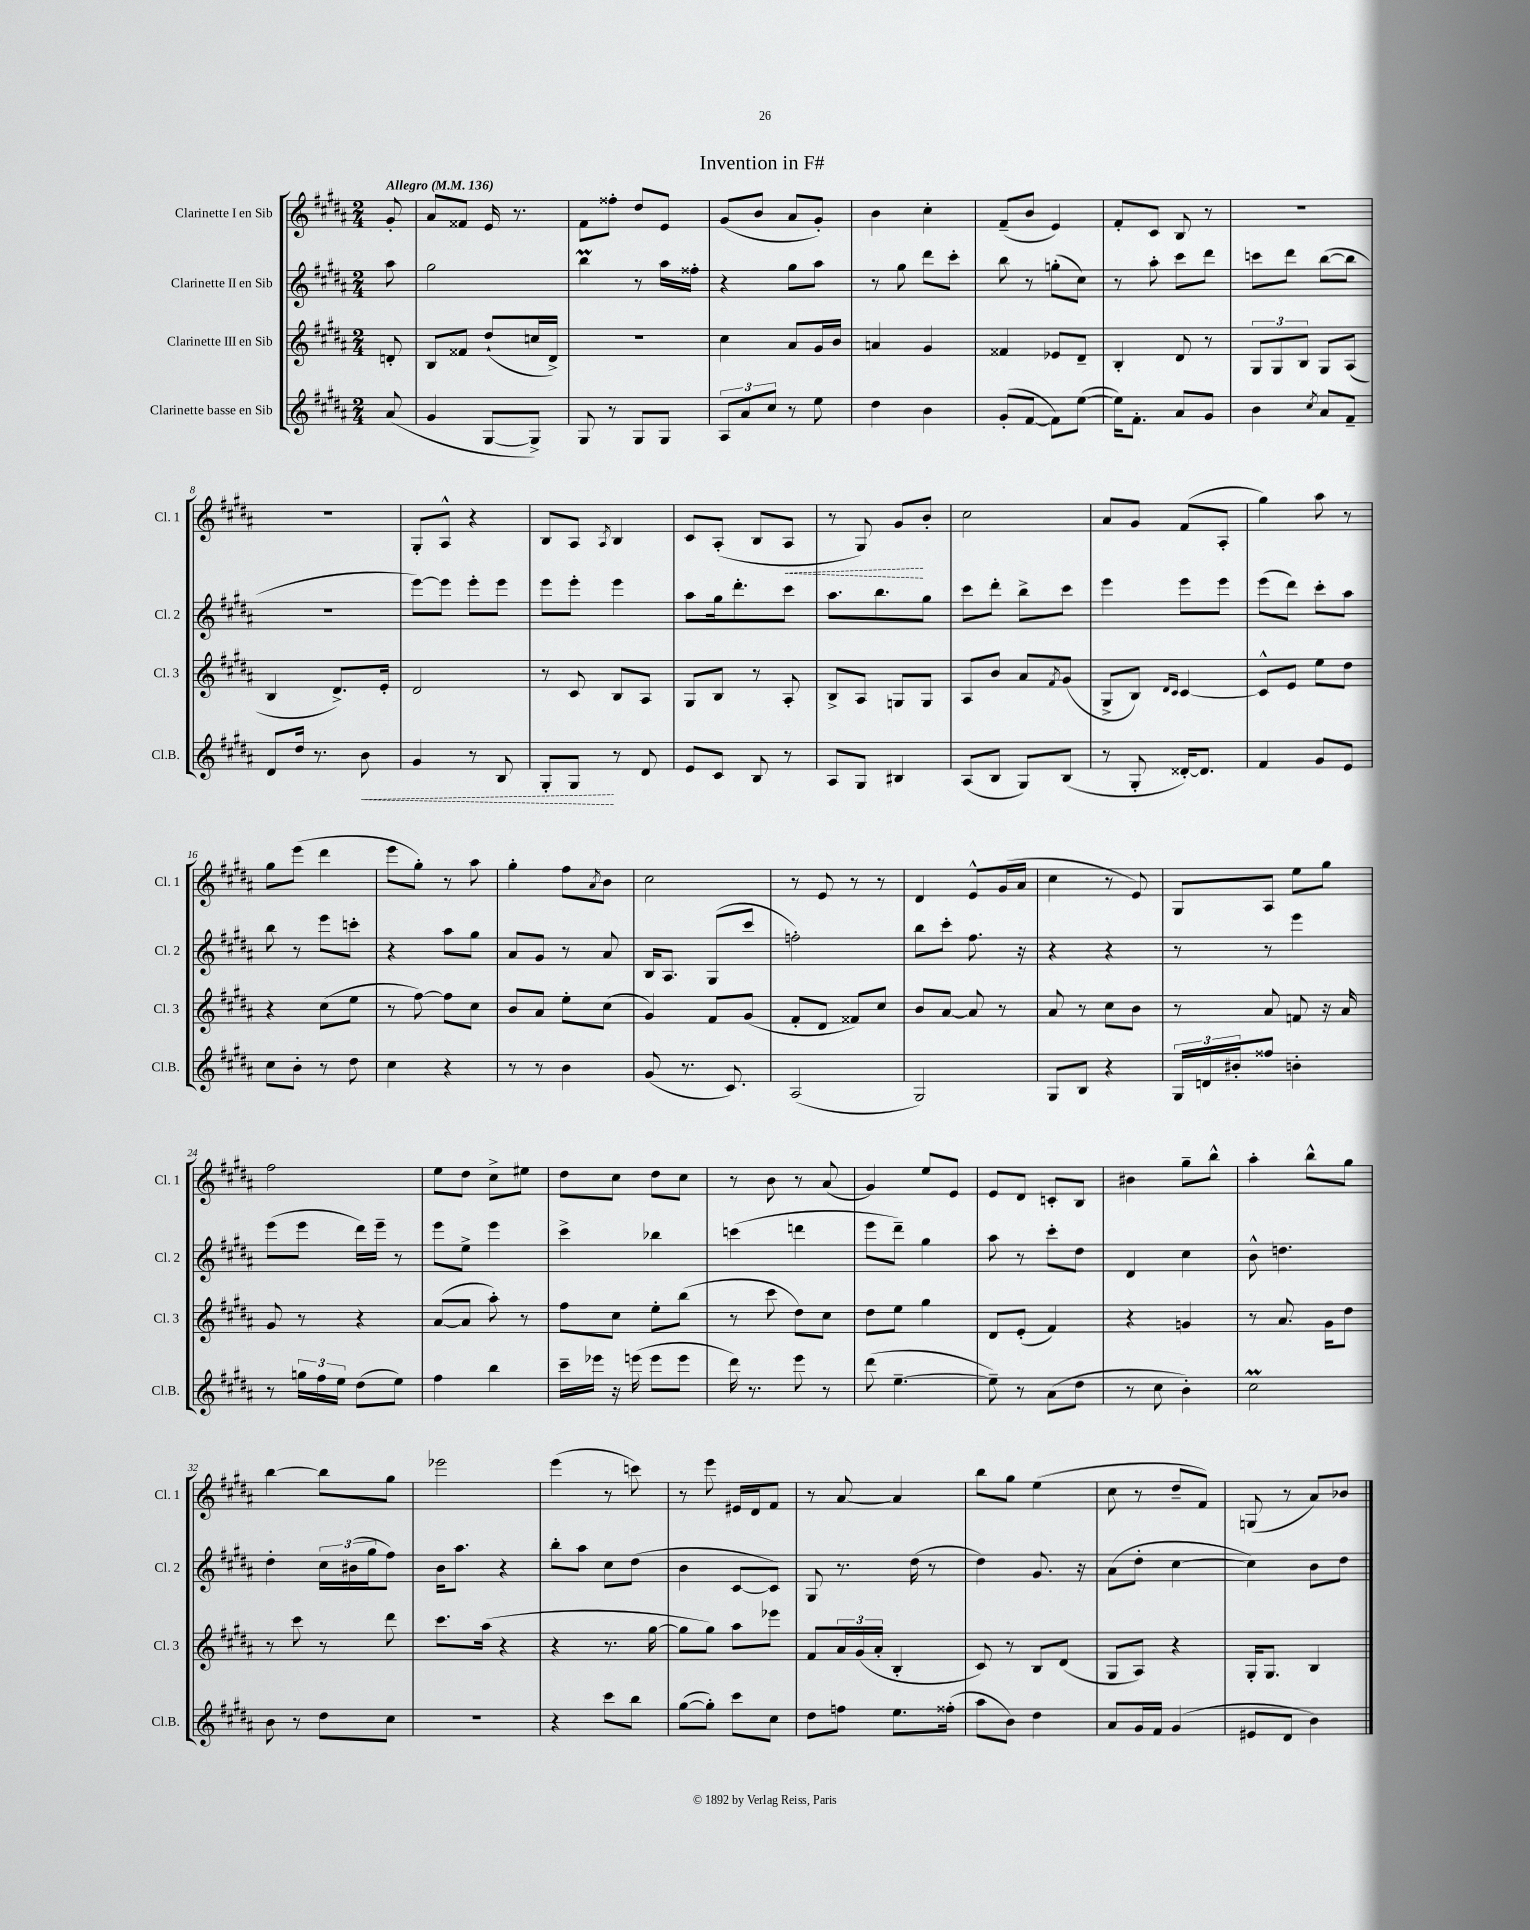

**kern	**dynam	**kern	**kern	**kern	**dynam
*part4	*part4	*part3	*part2	*part1	*part1
*staff4	*staff4	*staff3	*staff2	*staff1	*staff1
*I"Clarinette basse en Sib	*	*I"Clarinette III en Sib	*I"Clarinette II en Sib	*I"Clarinette I en Sib	*
*I'Cl.B.	*	*I'Cl. 3	*I'Cl. 2	*I'Cl. 1	*
*clefG2	*	*clefG2	*clefG2	*clefG2	*
*k[f#c#g#d#a#]	*	*k[f#c#g#d#a#]	*k[f#c#g#d#a#]	*k[f#c#g#d#a#]	*
*M2/4	*	*M2/4	*M2/4	*M2/4	*
*MM136	*	*MM136	*MM136	*MM136	*
=	=	=	=	=	=
!	!	!	!	!LO:TX:a:B:t=Allegro	!
(8a#/	.	8dn'/	8aa#\	8g#'/	.
=1	=1	=1	=1	=1	=1
4g#/	.	8B/L	2gg#\	8a#/L	.
.	.	8f##X/J	.	8f##X/J	.
[8G#/L	.	(8dd#`/L	.	16e/	.
.	.	.	.	8.r	.
8G#^/J])	.	16ccn/L	.	.	.
.	.	16d#^/JJ)	.	.	.
=2	=2	=2	=2	=2	=2
8G#/	.	2r	4bbM\	8f#\L	.
8r	.	.	.	8ff##X'\J	.
8G#/L	.	.	8r	8dd#/L	.
8G#/J	.	.	16aa#\LL	8e/J	.
.	.	.	16ff##X'\JJ	.	.
=3	=3	=3	=3	=3	=3
12A#/L	.	4cc#\	4r	(8g#/L	.
12a#/	.	.	.	.	.
.	.	.	.	8b/J	.
12cc#/J	.	.	.	.	.
8r	.	8a#/L	8gg#\L	8a#/L	.
8ee\	.	16g#/L	8aa#\J	8g#'/J)	.
.	.	16b/JJ	.	.	.
=4	=4	=4	=4	=4	=4
4dd#\	.	4an/	8r	4b\	.
.	.	.	8gg#\	.	.
4b\	.	4g#/	8ddd#\L	4cc#'\	.
.	.	.	8ccc#'\J	.	.
=5	=5	=5	=5	=5	=5
(8g#'/L	.	4f##X/	8bb\	(8f#~/L	.
[8f#/J	.	.	8r	8b/J	.
8f#\L])	.	8e-X/L	(8ggn'\L	4e/)	.
([8ee\J	.	8d#~/J	8cc#\J)	.	.
=6	=6	=6	=6	=6	=6
16ee\KL])	.	4B'/	8r	8f#'/L	.
8.f#'\J	.	.	.	.	.
.	.	.	8aa#'\	8c#/J	.
8a#/L	.	8d#/	8ccc#\L	8B/	.
8g#/J	.	8r	8ddd#\J	8r	.
=7	=7	=7	=7	=7	=7
4b\	.	12G#/L	8cccn\L	2r	.
.	.	12G#/	.	.	.
.	.	.	8ddd#\J	.	.
.	.	12B/J	.	.	.
8qcc#/	.	.	.	.	.
8a#/L	.	8G#/L	([8bb\L	.	.
8f#~/J	.	(8A#/J	8bb\J]	.	.
!!LO:LB:g=z
=8	=8	=8	=8	=8	=8
8d#/L	.	4B/	2r	2r	.
16dd#/Jk	.	.	.	.	.
8.r	.	.	.	.	.
.	.	8.d#^/L)	.	.	.
!	!LO:HP:b	!	!	!	!
8b\	<	.	.	.	.
.	.	16e'/Jk	.	.	.
=9	=9	=9	=9	=9	=9
4g#/	.	2d#/	[8eee\L)	8G#'/L	.
.	.	.	8eee\J]	8A#^^/J	.
8r	.	.	8eee'\L	4r	.
8B/	.	.	8eee\J	.	.
=10	=10	=10	=10	=10	=10
8G#'/L	.	8r	8eee\L	8B/L	.
8G#/J	.	8c#/	8eee'\J	8A#/J	.
.	.	.	.	8qA#/	.
8r	[	8B/L	4eee\	4B/	.
8d#/	.	8A#/J	.	.	.
=11	=11	=11	=11	=11	=11
8e/L	.	8G#/L	8aa#\L	8c#/L	.
8c#/J	.	8B/J	16gg#\k	(8A#'/J	.
.	.	.	8.ddd#'\	.	.
8B/	.	8r	.	8B/L	.
!	!	!	!	!	!LO:HP:b
8r	.	8A#'/	8ccc#\J	8A#/J	<
=12	=12	=12	=12	=12	=12
8A#/L	.	8B^/L	8.aa#\L	8r	.
8G#/J	.	8A#/J	.	8G#/)	.
.	.	.	8.bb\	.	.
4B#X/	.	8Gn/L	.	8g#/L	.
.	.	8G/J	8gg#\J	8b'/J	[
=13	=13	=13	=13	=13	=13
(8A#/L	.	8A#/L	8ccc#\L	2cc#\	.
8B/J	.	8b/J	8ddd#'\J	.	.
8G#/L)	.	8a#/L	8bb^\L	.	.
.	.	8qf#/	.	.	.
(8B/J	.	(8g#/J	8ccc#\J	.	.
=14	=14	=14	=14	=14	=14
8r	.	8G#^/L	4eee\	8a#/L	.
8G#'/	.	8B/J)	.	8g#/J	.
.	.	16qqd#/LL	.	.	.
.	.	16qqc#/JJ	.	.	.
[16d##X'/KL)	.	[4c#/	8eee\L	(8f#/L	.
8.d##/J]	.	.	.	.	.
.	.	.	8eee\J	8A#'/J	.
=15	=15	=15	=15	=15	=15
4f#/	.	8c#^^/L]	(8eee\L	4gg#\)	.
.	.	8e/J	8ddd#\J)	.	.
8g#/L	.	8ee\L	8ccc#'\L	8aa#\	.
8e/J	.	8dd#\J	8aa#\J	8r	.
!!LO:LB:g=z
=16	=16	=16	=16	=16	=16
8cc#\L	.	4r	8bb\	8gg#\L	.
8b'\J	.	.	8r	(8eee\J	.
8r	.	(8cc#\L	8eee\L	4ddd#\	.
8dd#\	.	8ee\J	8cccn'\J	.	.
=17	=17	=17	=17	=17	=17
4cc#\	.	8r	4r	8eee\L	.
.	.	[8ff#\)	.	8gg#'\J)	.
4r	.	8ff#\L]	8aa#\L	8r	.
.	.	8cc#\J	8gg#\J	8aa#\	.
=18	=18	=18	=18	=18	=18
8r	.	8b/L	8a#/L	4gg#'\	.
8r	.	8a#/J	8g#/J	.	.
4b\	.	8ee'\L	8r	8ff#\L	.
.	.	.	.	8qa#/	.
.	.	(8cc#\J	8a#/	8b\J	.
=19	=19	=19	=19	=19	=19
(8g#/	.	4g#/)	16B/KL	2cc#\	.
.	.	.	8.A#/J	.	.
8.r	.	.	.	.	.
.	.	8f#/L	(8G#/L	.	.
8.c#/)	.	.	.	.	.
.	.	(8g#/J	8ccc#/J	.	.
=20	=20	=20	=20	=20	=20
(2A#/	.	8f#'/L	2ffn'\)	8r	.
.	.	8d#/J	.	8e/	.
.	.	8f##X/L)	.	8r	.
.	.	8cc#/J	.	8r	.
=21	=21	=21	=21	=21	=21
2G#/)	.	8b/L	8bb\L	4d#/	.
.	.	[8a#/J	8ccc#'\J	.	.
.	.	8a#/]	8.ff#\	8e^^/L	.
.	.	8r	.	(16g#/L	.
.	.	.	16r	16a#/JJ	.
=22	=22	=22	=22	=22	=22
8G#/L	.	8a#/	4r	4cc#\	.
8B/J	.	8r	.	.	.
4r	.	8cc#\L	4r	8r	.
.	.	8b\J	.	8e/)	.
=23	=23	=23	=23	=23	=23
24G#/LL	.	8r	8r	8G#/L	.
24dn/	.	.	.	.	.
24b#X'/J	.	.	.	.	.
8ff##X/J	.	8a#/	8r	8A#/J	.
4bn'\	.	8fn/	4eee\	8ee\L	.
.	.	16r	.	8gg#\J	.
.	.	16a#/	.	.	.
!!LO:LB:g=z
=24	=24	=24	=24	=24	=24
8r	.	8g#/	(8eee\L	2ff#\	.
24ggn\LL	.	8r	8eee\J	.	.
24ff#\	.	.	.	.	.
24ee\JJ	.	.	.	.	.
(8dd#\L	.	4r	16ddd#\LL)	.	.
.	.	.	16eee~\JJ	.	.
8ee\J)	.	.	8r	.	.
=25	=25	=25	=25	=25	=25
4ff#\	.	([8a#/L	8eee\L	8ee\L	.
.	.	8a#/J]	8ee^\J	8dd#\J	.
4bb\	.	8aa#'\)	4eee\	8cc#^\L	.
.	.	8r	.	8ee#X\J	.
=26	=26	=26	=26	=26	=26
16ccc#~\LL	.	8ff#\L	4ccc#^\	8dd#\L	.
16eee-X\JJ	.	.	.	.	.
16r	.	8cc#\J	.	8cc#\J	.
(16eeen\	.	.	.	.	.
8eee\L	.	8ee'\L	4bb-X\	8dd#\L	.
8eee\J	.	(8bb\J	.	8cc#\J	.
=27	=27	=27	=27	=27	=27
16ddd#\)	.	8r	(4cccn\	8r	.
8.r	.	.	.	.	.
.	.	8ccc#\	.	8b\	.
8eee\	.	8dd#\L)	4dddn\	8r	.
8r	.	8cc#\J	.	(8a#/	.
=28	=28	=28	=28	=28	=28
(8ddd#\	.	8dd#\L	8eee\L	4g#/)	.
[4.ee~\	.	8ee\J	8ddd#~\J)	.	.
.	.	4gg#\	4gg#\	8ee/L	.
.	.	.	.	8e/J	.
=29	=29	=29	=29	=29	=29
8ee~\])	.	8d#/L	8aa#\	8e/L	.
8r	.	(8e'/J	8r	8d#/J	.
(8a#\L	.	4f#/)	8ccc#'\L	8cn'/L	.
8dd#\J	.	.	8dd#\J	8B/J	.
=30	=30	=30	=30	=30	=30
8r	.	4r	4d#/	4b#X\	.
8cc#\	.	.	.	.	.
4b'\)	.	4gn/	4cc#\	8gg#~\L	.
.	.	.	.	8bb^^\J	.
=31	=31	=31	=31	=31	=31
2cc#M\	.	8r	8b^^\	4aa#'\	.
.	.	8.a#/	4.ddn\	.	.
.	.	.	.	8bb^^\L	.
.	.	16g#\KL	.	.	.
.	.	8dd#\J	.	8gg#\J	.
!!LO:LB:g=z
=32	=32	=32	=32	=32	=32
8b\	.	8r	4dd#'\	[4bb\	.
8r	.	8ccc#\	.	.	.
8dd#\L	.	8r	24cc#\LL	8bb\L]	.
.	.	.	(24b#X\	.	.
.	.	.	24gg#\J	.	.
8cc#\J	.	8ddd#\	8ff#\J)	8gg#\J	.
=33	=33	=33	=33	=33	=33
2r	.	8.ccc#\L	16b\KL	2eee-X\	.
.	.	.	8.aa#\J	.	.
.	.	(16aa#\Jk	.	.	.
.	.	4r	4r	.	.
=34	=34	=34	=34	=34	=34
4r	.	4r	8bb'\L	(4eee\	.
.	.	.	8aa#\J	.	.
8ccc#\L	.	8.r	8cc#\L	8r	.
8bb\J	.	.	(8dd#\J	8cccn\)	.
.	.	[16gg#\	.	.	.
=35	=35	=35	=35	=35	=35
([8gg#\L	.	8gg#\L]	4b\	8r	.
8gg#'\J])	.	8gg#\J)	.	8eee\	.
8ccc#\L	.	8aa#\L	[8c#/L	16e#X/LL	.
.	.	.	.	16d#/J	.
8cc#\J	.	8eee-X\J	8c#/J])	8f#/J	.
=36	=36	=36	=36	=36	=36
8dd#\L	.	8f#/L	8G#/	8r	.
8ffn\J	.	24a#/L	8.r	[8a#/	.
.	.	(24g#/	.	.	.
.	.	24a#'/JJ	.	.	.
8.ee\L	.	4B'/	.	4a#/]	.
.	.	.	(16dd#\	.	.
.	.	.	8r	.	.
(16ff##X'\Jk	.	.	.	.	.
=37	=37	=37	=37	=37	=37
8aa#\L	.	8c#/)	4dd#\)	8bb\L	.
8b\J)	.	8r	.	8gg#\J	.
4dd#\	.	8B/L	8.g#/	(4ee\	.
.	.	(8d#/J	.	.	.
.	.	.	16r	.	.
=38	=38	=38	=38	=38	=38
8a#/L	.	8G#/L	(8a#\L	8cc#\	.
16g#/L	.	8A#/J)	8dd#'\J	8r	.
16f#/JJ	.	.	.	.	.
(4g#/	.	4r	[4cc#\	8dd#~/L	.
.	.	.	.	8f#/J)	.
=39	=39	=39	=39	=39	=39
8e#X/L	.	16G#'/KL	4cc#\])	(8Gn/	.
.	.	8.G#/J	.	.	.
8d#/J	.	.	.	8r	.
4b\)	.	4B/	8b\L	8a#/L)	.
.	.	.	8dd#\J	8b-X/J	.
==	==	==	==	==	==
*-	*-	*-	*-	*-	*-
